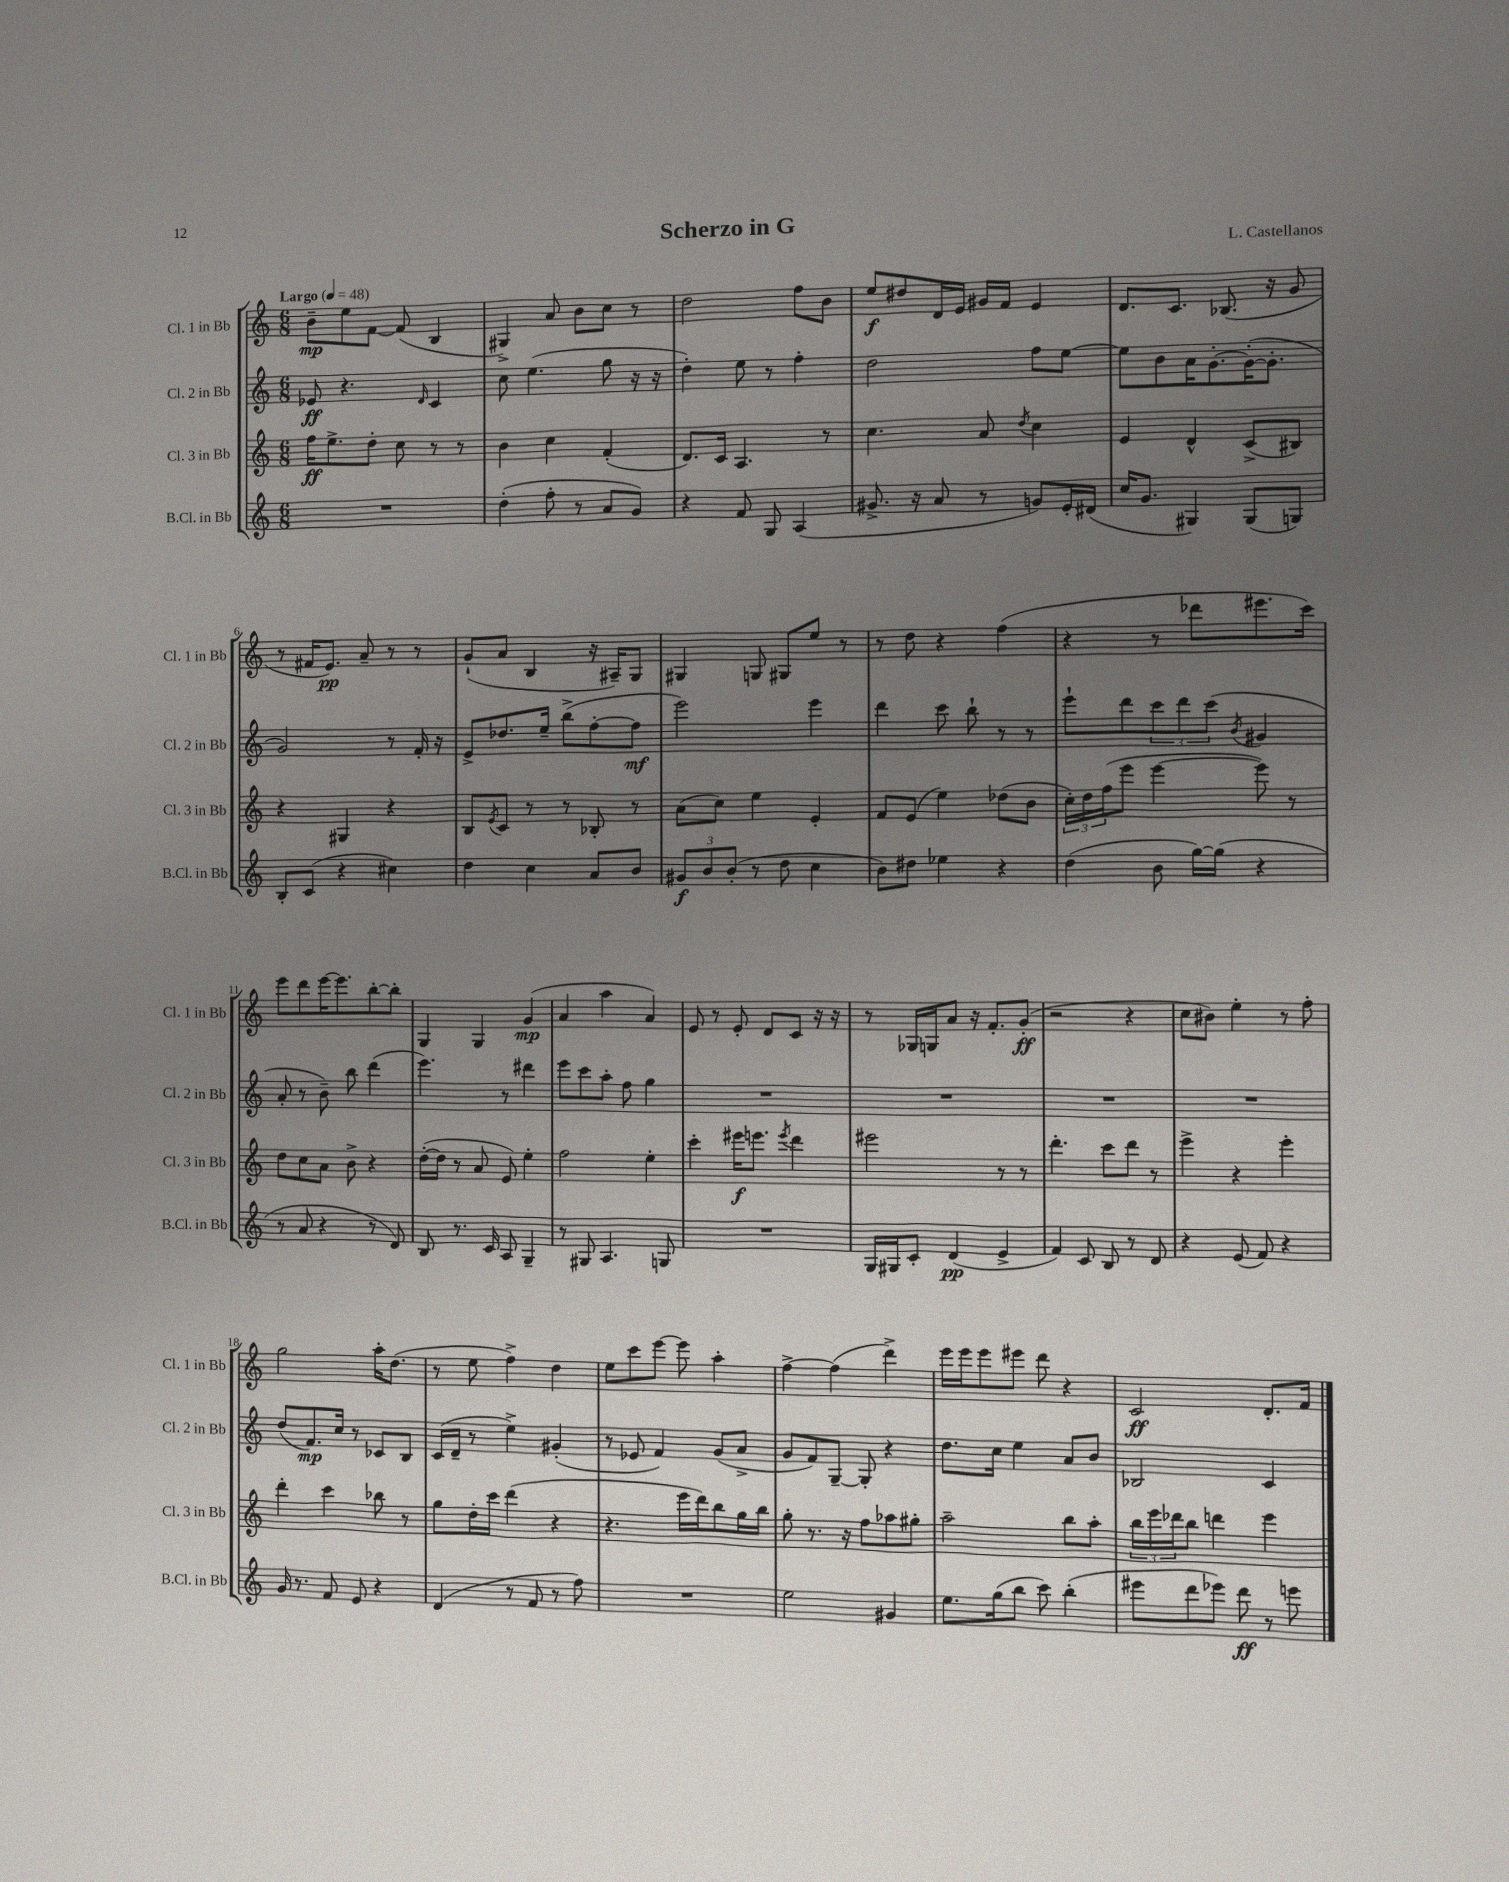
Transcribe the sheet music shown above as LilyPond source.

\header { title = "Scherzo in G" composer = "L. Castellanos" }
<<
\new StaffGroup <<
\new Staff = "s0" \with { instrumentName = "Cl. 1 in Bb" shortInstrumentName = "Cl. 1 in Bb" } {
    \clef treble \key c \major \numericTimeSignature \time 6/8 \tempo "Largo" 4 = 48
    b'8--\mp e''8 f'8~ f'8( b4 |
    gis4->) a'8 b'8 c''8 r8 |
    d''2 f''8 b'8 |
    e''8\f dis''8 d'16 e'16 gis'16 f'16 e'4 |
    d'8. c'8. bes8.( r16 g'8 |
    r8 fis'16 e'8.\pp) a'8-- r8 r8 |
    g'8-!( a'8 b4 r16 ais16--) g8 |
    gis4 g8 gis8 e''8 r8 |
    r8 d''8 r4 f''4( |
    r4 r8 des'''8 eis'''8. c'''16) |
    e'''8 d'''8 e'''16~ e'''8. b''8~-. b''8-. |
    g4 g4 g'4\mp( |
    a'4 a''4 a'4) |
    e'8 r8 e'8-. d'8 c'8 r16 r16 |
    r8 ges16 g16 a'8 r16 f'8.-. g'8-.\ff( |
    r2 r4 |
    c''8 bis'8) e''4-. r8 f''8-. |
    g''2 a''16-. d''8.( |
    r8 e''8 f''4->) d''4 |
    e''8 c'''8 e'''8~ e'''8 a''4-. |
    f''4~-> f''4( d'''4->) |
    e'''16 e'''16 e'''8 eis'''8 d'''8 r4 |
    c'2\ff d'8.-. f'16 \bar "|." |
}
\new Staff = "s1" \with { instrumentName = "Cl. 2 in Bb" shortInstrumentName = "Cl. 2 in Bb" } {
    \clef treble \key c \major \numericTimeSignature \time 6/8
    ees'8\ff r4. \grace { d'16 } c'4 |
    c''8 e''4.( g''8 r16 r16 |
    d''4-.) e''8 r8 f''4-. |
    d''2 f''8 e''8~ |
    e''8 b'8 a'16 g'8.~-. g'16~-.( g'8.-. |
    g'2) r8 f'16-. r16 |
    e'8-> des''8. e''16-- b''8->( f''8~-. f''8\mf |
    e'''2) e'''4 |
    d'''4 c'''8 b''8-! r8 r8 |
    e'''8-! d'''8 \tuplet 3/2 { c'''8 d'''8 c'''8( } \acciaccatura { b'8 } gis'4 |
    a'8-. r8 b'8--) b''8 d'''4( |
    e'''4.) r8 dis'''4 |
    e'''8 c'''8 a''8-. f''8 g''4 |
    R2. |
    R2. |
    R2. |
    R2. |
    d''8( f'8.\mp) c''16 r8 ces'8 b8 |
    c'16( d'16-- r8 e''4->) gis'4-.( |
    r8 ees'8 f'4) g'8( a'8-> |
    g'8 f'8) g8~-- g8-. r4 |
    d''8. c''16 e''4 a'8 b'8 |
    bes2 c'4 \bar "|." |
}
\new Staff = "s2" \with { instrumentName = "Cl. 3 in Bb" shortInstrumentName = "Cl. 3 in Bb" } {
    \clef treble \key c \major \numericTimeSignature \time 6/8
    f''16\ff e''8.-> d''8-. c''8 r8 r8 |
    b'4 c''4 f'4-.( |
    d'8.) c'16 a4. r8 |
    c''4. a'8 \acciaccatura { d''8 } c''4 |
    e'4 d'4-^ c'8->( bis8) |
    r4 gis4 r4 |
    b8 \acciaccatura { e'8 } c'8 r8 r8 bes8-. r8 |
    a'8( c''8) e''4 e'4-. |
    f'8 e'8( e''4) des''8( b'8 |
    \tuplet 3/2 { c''16-.) d''16 f''16( } e'''8 e'''4~ e'''8) r8 |
    d''8 c''8 a'8 b'8-> r4 |
    d''16~-.( d''16 r8 a'8 e'8) e''4-. |
    f''2 e''4-. |
    c'''4-. eis'''16\f e'''8. \acciaccatura { e'''8 } d'''4 |
    eis'''2 r8 r8 |
    d'''4.-. c'''8 d'''8 r8 |
    e'''4-> r4 e'''4-. |
    d'''4-. c'''4 bes''8 r8 |
    g''8 d''16-. c'''16 d'''4( r4 |
    r4. e'''16 d'''16) b''8 g''16 b''16 |
    g''8-. r8. r16 f''8 aes''8 gis''8-. |
    a''2-- b''8 a''8-. |
    \tuplet 3/2 { b''16 e'''16 des'''16 } b''8 d'''4 e'''4 \bar "|." |
}
\new Staff = "s3" \with { instrumentName = "B.Cl. in Bb" shortInstrumentName = "B.Cl. in Bb" } {
    \clef treble \key c \major \numericTimeSignature \time 6/8
    R2. |
    d''4-.( f''8-. r8 a'8 g'8) |
    r4 f'8 g8 a4( |
    gis'8.-> r16 a'8 r8 g'8) e'16-. dis'16( |
    c''16 g'8. gis4) gis8( g8) |
    b8-. c'8( r4 cis''4) |
    d''4 c''4 a'8 b'8 |
    \tuplet 3/2 { gis'8\f b'8 b'8-.( } r8 d''8 c''4 |
    b'8) dis''8 ees''4 r4 |
    d''4( b'8 g''16~) g''16( r4 |
    r8 a'8 r4 r8 d'8) |
    b8 r8. c'16 a8 g4-- |
    r8 gis8 a4. g8 |
    R2. |
    g16 gis16 c'8-. d'4\pp( e'4-> |
    f'4) c'8 b8 r8 d'8 |
    r4 e'8( f'8) r4 |
    g'16 r8. f'8 e'8 r4 |
    d'4( r8 f'8 r8 f''8) |
    R2. |
    e''2 gis'4 |
    e''8. g''16( b''8 c'''8) b''4-.( |
    eis'''8 d'''8 ees'''8) d'''8\ff r8 e'''8 \bar "|." |
}
>>
>>
